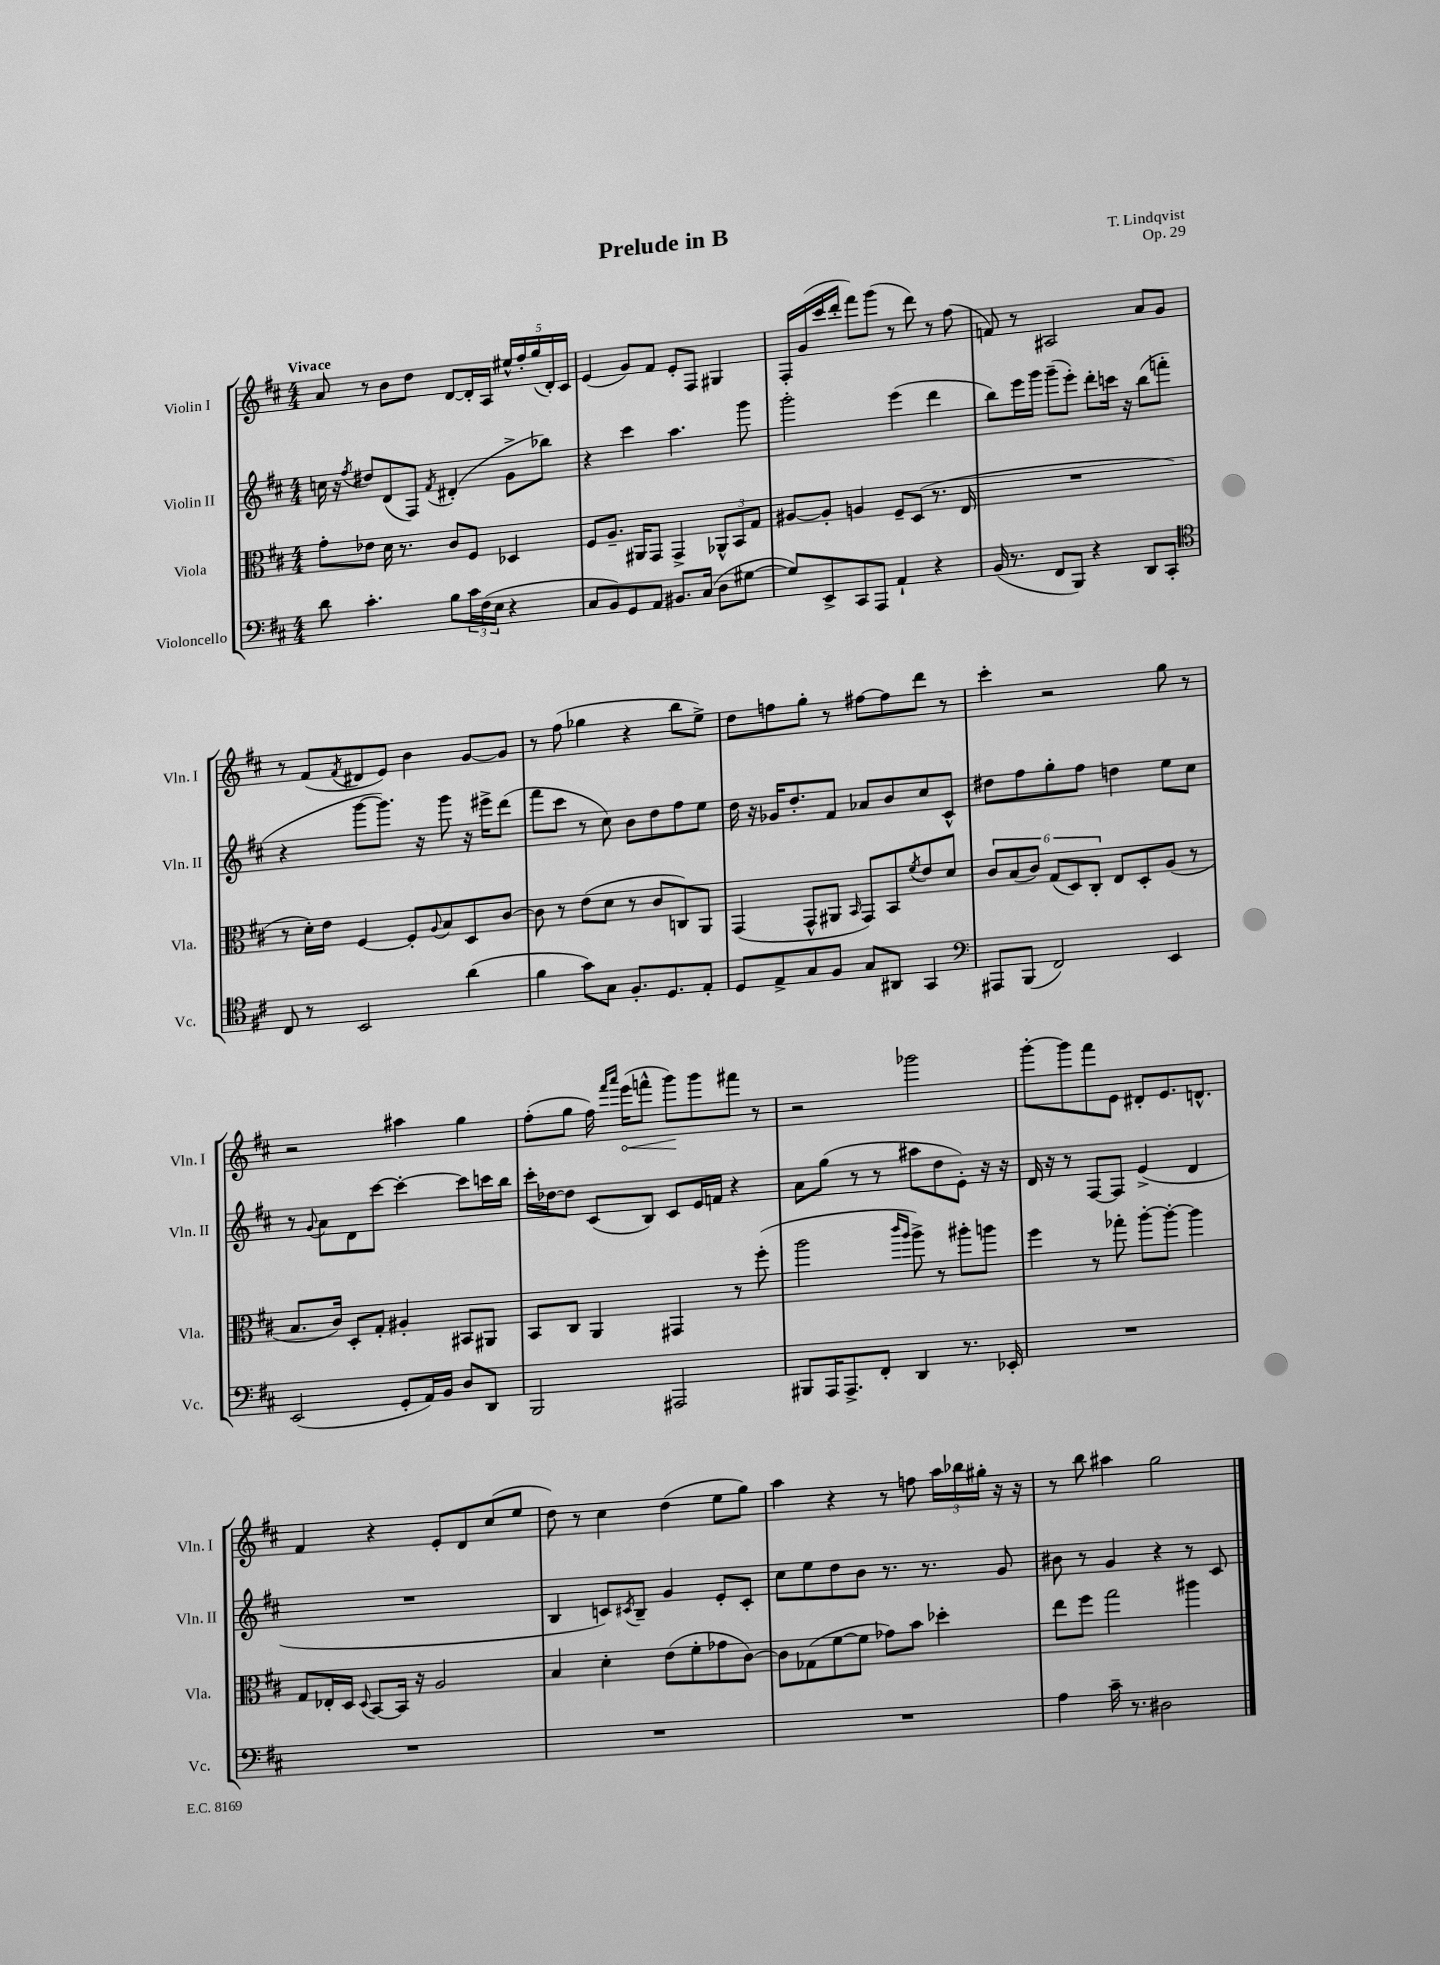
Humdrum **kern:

**kern	**kern	**kern	**kern
*staff4	*staff3	*staff2	*staff1
*clefF4	*clefC3	*clefG2	*clefG2
*k[f#c#]	*k[f#c#]	*k[f#c#]	*k[f#c#]
*M4/4	*M4/4	*M4/4	*M4/4
8d	8g'	16cc	8a
.	.	16r	.
.	.	8qff#	.
4.c#'	8e-	8dd#	8r
.	16d	(8d	8b
.	8.r	.	.
.	.	8F#)	8dd
.	.	8qf#	.
8B	8c#	(4d#'	[8d
24c#	8F#	.	16d']
(24F#	.	.	.
.	.	.	16A
24E	.	.	.
4r	4D-	8g^	20ee#^^
.	.	.	20ff#'
.	.	.	(20gg
.	.	8bb-)	.
.	.	.	20d')
.	.	.	20c#
=	=	=	=
8C#	8F#	4r	(4e
8BB)	8.A~	.	.
8GG	.	4ccc#	8g)
.	16AA#	.	.
8AA	8GG	.	8f#
8.BB#	4GG^	4.aa	8e'
.	.	.	8F#
(16C#	.	.	.
8D	12AA-^^	.	4G#
.	12BB	.	.
[8G#	.	8ggg	.
.	12G	.	.
=	=	=	=
8G#])	[8A#	2ggg'	16F#'
.	.	.	(16g
8EE^	8A#']	.	16ccc#
.	.	.	16ddd'
8CC#	4A	.	8fff#)
8AAA	.	.	(8ggg
4AA`	8F#~	(4eee	8r
.	(8D	.	8ddd)
4r	8.r	4ddd	8r
.	.	.	(8ff#
.	16E	.	.
=	=	=	=
(16BB	1r	8bb)	8f)
8.r	.	.	.
.	.	16eee	8r
.	.	16ggg	.
8FF#	.	(8ggg~	2A#
8BBB)	.	8eee')	.
4r	.	8ddd'	.
.	.	16ccc	.
.	.	16r	.
8DD	.	(8bb	8a
8CC#'	.	8fff'	8g
=	=	=	=
*clefC4	*	*	*
8C#	8r	4r	8r
8r	16d')	.	(8f#
.	16e	.	.
.	.	.	8qf#
2BB	[4F#	[8ggg	8d#
.	.	8.ggg])	8e)
.	8F#']	.	4b
.	.	16r	.
.	8qqA	.	.
.	8B	8ggg	.
(4a	8D	16r	[8g
.	.	16eee#^	.
.	[8c#	(8ddd	8g]
=	=	=	=
4f#	8c#]	8fff#	8r
.	8r	8ccc#	(8ff#
8g)	(8e	8r	4gg-
8G	8d	8cc#)	.
8.F#'	8r	8b	4r
.	8c#	8dd	.
8.D	.	.	.
.	8C)	8ff#	8bb
8E'	8AA	8ee	8ee^)
=	=	=	=
8D	(4GG	16dd	8dd
.	.	16r	.
8E^	.	16g-	8ff
.	.	8.dd'	.
8G	8GG^^	.	8gg'
8F#	8AA#	8f#	8r
.	16qqBB	.	.
8G	8GG)	8a-	[8ff#
8AA#	8BB	8b	8ff#]
.	8qf#	.	.
4GG	8e	8cc#	8ddd
.	8d	8c#^^	8r
=	=	=	=
*clefF4	*	*	*
8AAA#	12c#	8dd#	4ccc#'
.	(12B	.	.
(8BBB	.	8ff#	.
.	12c#)	.	.
2FF#)	(12G	8gg'	2r
.	12D)	.	.
.	.	8ff#	.
.	12C#'	.	.
.	8E	4dd	.
.	8D'	.	.
4EE	(8A	8ee	8gg
.	8r	8cc#	8r
=	=	=	=
(2EE	8.B	8r	2r
.	.	8qqg	.
.	.	8a	.
.	16c#)	.	.
.	8D'	8d	.
.	8G'	[8ccc#	.
8GG'	4A#'	4ccc#'_	4aa#
16AA)	.	.	.
16BB	.	.	.
8D	8BB#	8ccc#]	4gg
8DD	8AA#	16ccc	.
.	.	16bb	.
=	=	=	=
2BBB	8BB	16ccc#'	(8ff#'
.	.	[16dd-	.
.	8C#	8dd-]	8gg
.	4AA	(8c#	16ff#)
.	.	.	16qqfff#
.	.	.	16qqaaa
.	.	.	(16eee
.	.	8B)	8fff^^
2AAA#	4GG#	8c#	8ggg)
.	.	16e	8ggg
.	.	16f	.
.	8r	4r	8fff#
.	(8ff#'	.	8r
=	=	=	=
8BBB#	2aa	8a	2r
16AAA	.	(8gg	.
8.AAA^	.	.	.
.	.	8r	.
8FF#'	.	8r	.
.	16qqccc#	.	.
.	16qqaa	.	.
4DD	8aa^)	8aa#	2ggg-
.	8r	8dd	.
8.r	8aa#'	8e')	.
.	8aa	16r	.
16EE-'	.	16r	.
=	=	=	=
1r	4ff#	16d	[8ggg'
.	.	16r	.
.	.	8r	8ggg]
.	8r	[8F#	8fff#
.	8gg-'	8F#]	8e
.	[8aa'	(4e^	8d#'
.	8aa'_	.	8.e
.	4aa]	4d	.
.	.	.	8.d^^
=	=	=	=
1r	8G	1r	4f#
.	16E-'	.	.
.	16D	.	.
.	8qqD	.	.
.	[8BB	.	4r
.	16BB]	.	.
.	16r	.	.
.	2A	.	8e'
.	.	.	8d
.	.	.	(8cc#
.	.	.	8ee
=	=	=	=
1r	4B	4B	8dd)
.	.	.	8r
.	4d'	8c)	4cc#
.	.	8qc#	.
.	.	8B~	.
.	(8e	4g	(4dd
.	8f#'	.	.
.	8g-	8e'	8ee
.	[8c#)	8c#'	8gg)
=	=	=	=
1r	8c#]	8cc#	4aa
.	(8G-	8ee	.
.	[8f#	8dd	4r
.	8f#]	8b	.
.	8g-)	8.r	8r
.	8b	.	8ff
.	.	8.r	.
.	4dd-'	.	24aa
.	.	.	24bb-
.	.	.	24gg#'
.	.	8g	16r
.	.	.	16r
=	=	=	=
4A	8ee	8b#	8r
.	8ff#	8r	8bb
16c#~	2gg	4g	4aa#
8.r	.	.	.
2D#	.	4r	2gg
.	4aa#	8r	.
.	.	8c#	.
==	==	==	==
*-	*-	*-	*-
